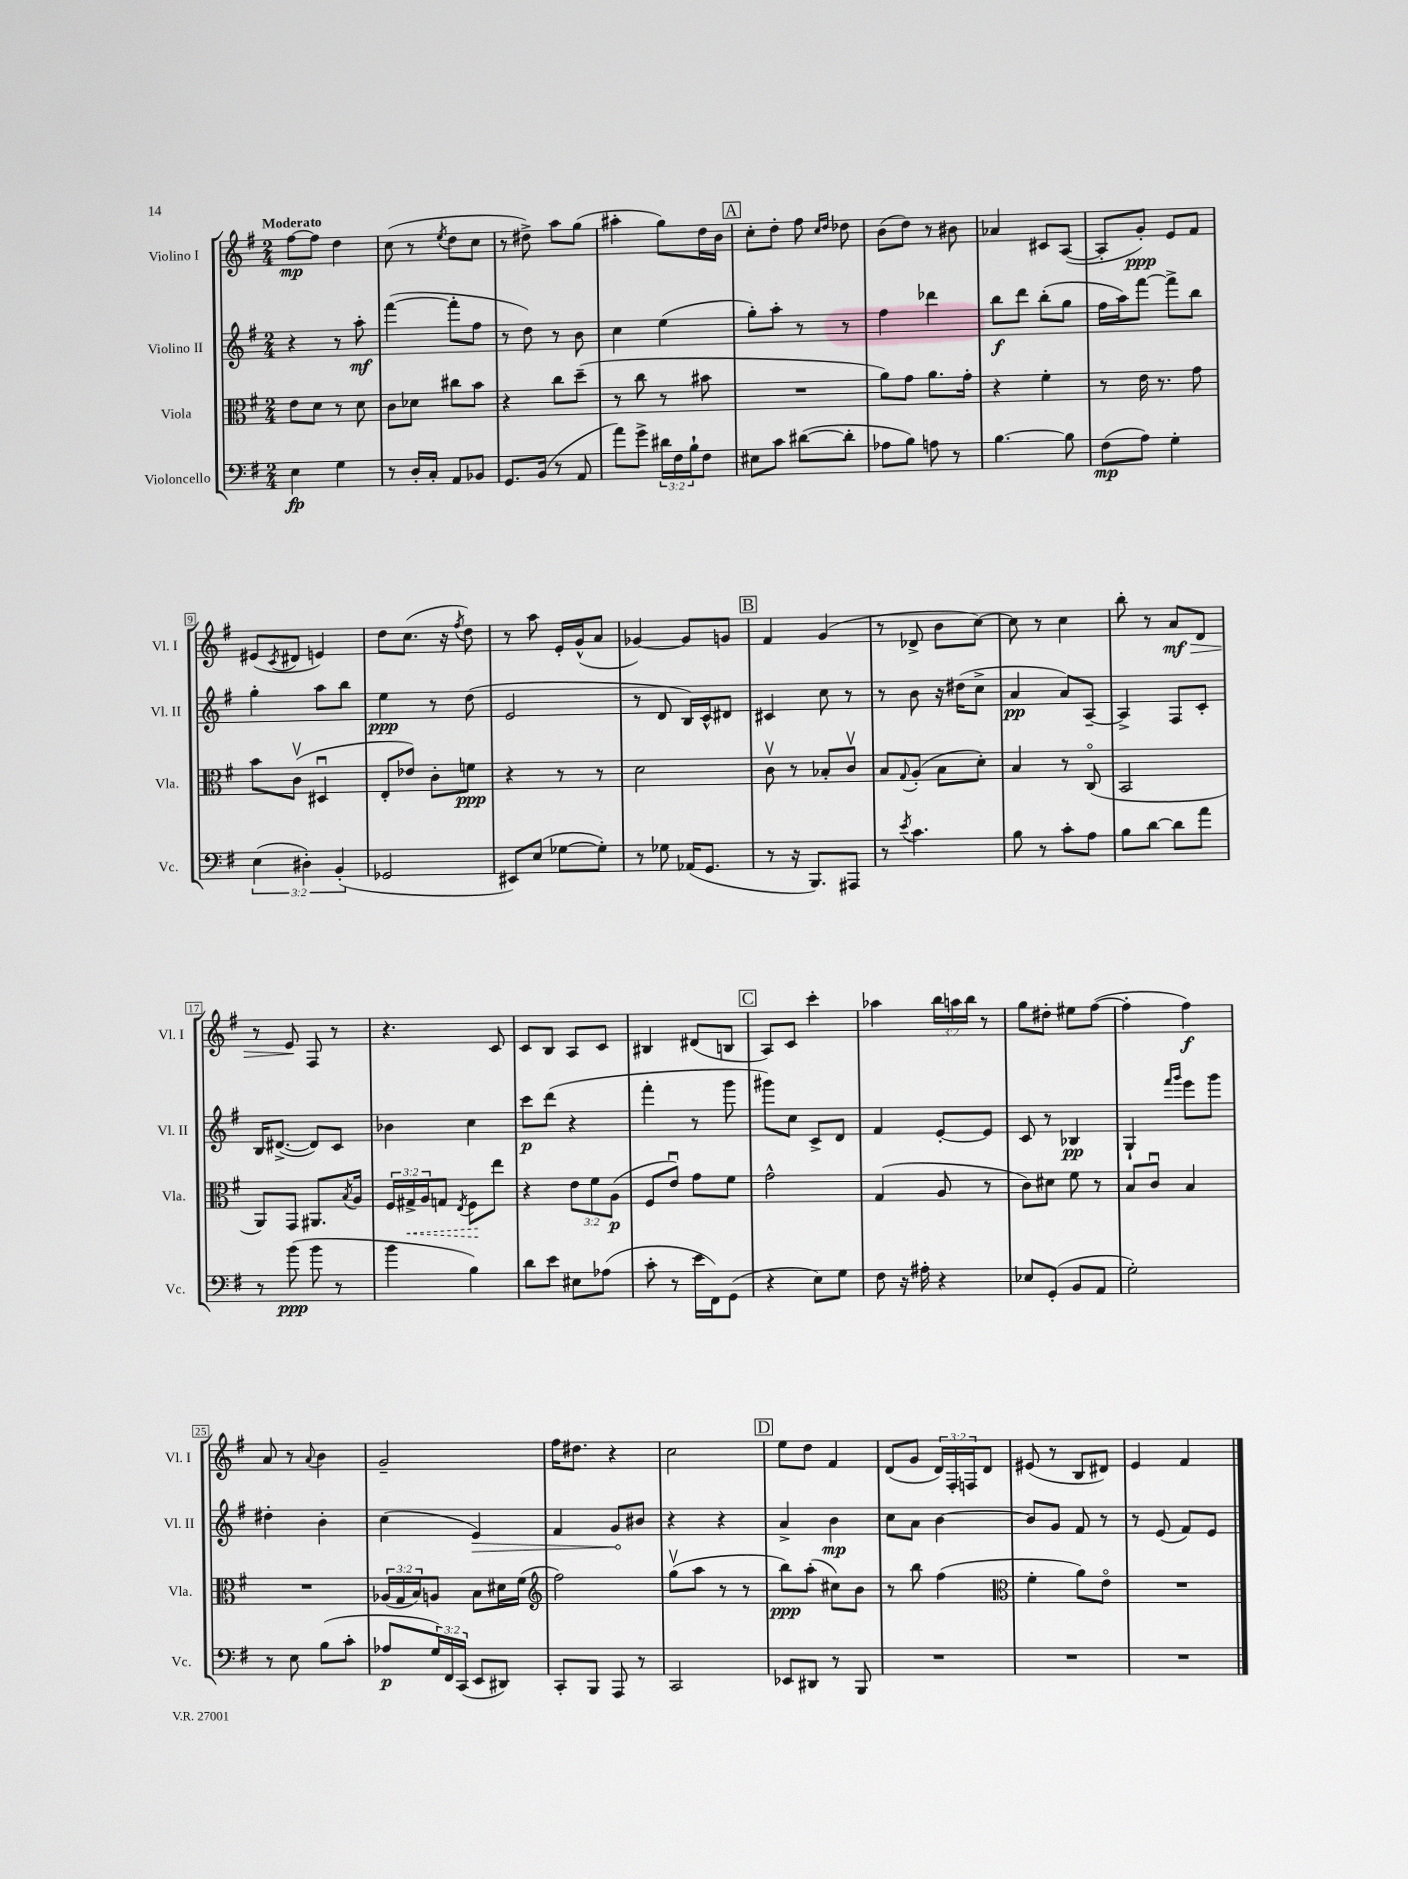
<<
\new StaffGroup <<
\new Staff = "s0" \with { instrumentName = "Violino I" shortInstrumentName = "Vl. I" } {
    \clef treble \key g \major \numericTimeSignature \time 2/4 \override Staff.TupletNumber.text = #tuplet-number::calc-fraction-text \tempo "Moderato"
    fis''8~\mp fis''8 d''4 |
    c''8( r8 \acciaccatura { e''8 } d''8 c''8 |
    r8 dis''8->) a''8 g''8( |
    ais''4-. g''8) d''16 b'16 |
    \mark \markup { \box "A" } c''8-. d''8-. fis''8 \grace { c''16 d''16 } des''8 |
    b'8( d''8) r8 bis'8 |
    aes'4 cis'8 a8~( |
    a8-. g'8-.\ppp) e'8 fis'8 |
    eis'8( \acciaccatura { c'8 } dis'8 e'4) |
    d''8 c''8.( r16 \acciaccatura { fis''8 } d''8) |
    r8 a''8 e'16-. g'16-^( a'8 |
    ges'4~) ges'8 g'8 |
    \mark \markup { \box "B" } fis'4 g'4( |
    r8 des'8-> b'8 c''8~) |
    c''8 r8 c''4 |
    b''8-. r8 a'8\mf\> d'8 |
    r8 e'8\! fis8 r8 |
    r4. c'8 |
    c'8 b8 a8 c'8 |
    bis4 dis'8( b8 |
    \mark \markup { \box "C" } a8) c'8 c'''4-. |
    aes''4 \tuplet 3/2 { b''16 a''16 b''16 } r8 |
    g''8 dis''8-. eis''8 fis''8~( |
    fis''4-. fis''4\f) |
    a'8 r8 \appoggiatura { a'8 } b'4 |
    g'2-- |
    fis''16 dis''8. r4 |
    c''2 |
    \mark \markup { \box "D" } e''8 d''8 fis'4 |
    d'8( g'8 \tuplet 3/2 { d'16) fis16-. f16 } d'8 |
    eis'8( r8 b8 dis'8) |
    e'4 fis'4 \bar "|." |
}
\new Staff = "s1" \with { instrumentName = "Violino II" shortInstrumentName = "Vl. II" } {
    \clef treble \key g \major \numericTimeSignature \time 2/4
    r4 r8 a''8-.\mf |
    fis'''4~( fis'''8-. fis''8 |
    r8 d''8) r8 b'8 |
    c''4 e''4( |
    \mark \markup { \box "A" } g''8-.) a''8-. r8 r8 |
    fis''4 des'''4 |
    b''8\f d'''8 b''8-.( g''8 |
    fis''16 a''16) fis'''8~ fis'''8-> b''8 |
    g''4-. a''8 b''8 |
    e''4\ppp r8 d''8( |
    e'2 |
    r8 d'8 b16) c'16-^ dis'8 |
    \mark \markup { \box "B" } cis'4 c''8 r8 |
    r8 b'8 r16 dis''16( c''8-> |
    a'4\pp a'8) a8~-- |
    a4-> fis8 c'8-. |
    b16 dis'8.~->( dis'8) c'8 |
    bes'4 c''4 |
    c'''8\p d'''8( r4 |
    fis'''4-. r8 g'''8 |
    \mark \markup { \box "C" } gis'''8) c''8 c'8-> d'8 |
    fis'4 e'8~-. e'8 |
    c'8 r8 bes4\pp |
    g4-! \grace { fis'''16 g'''16 } e'''8 g'''8 |
    dis''4-. b'4-. |
    c''4( \once \override Hairpin.circled-tip = ##t e'4\>) |
    fis'4 g'8\! bis'8 |
    r4 r4 |
    \mark \markup { \box "D" } a'4-> b'4\mp |
    c''8 a'8 b'4~ |
    b'8 g'8 fis'8 r8 |
    r8 e'8( fis'8) e'8 \bar "|." |
}
\new Staff = "s2" \with { instrumentName = "Viola" shortInstrumentName = "Vla." } {
    \clef alto \key g \major \numericTimeSignature \time 2/4 \override Staff.TupletNumber.text = #tuplet-number::calc-fraction-text
    e'8 d'8 r8 d'8 |
    c'8 des'8 cis''8 b'8 |
    r4 c''8 d''8--( |
    r8 c''8 r8 bis'8 |
    \mark \markup { \box "A" } R2 |
    a'8) g'8 a'8. g'16-. |
    r4 fis'4-. |
    r8 e'16 r8. g'8 |
    b'8 c'8\upbow( dis4\downbow |
    e8-. ees'8) c'8-. f'8\ppp |
    r4 r8 r8 |
    d'2 |
    \mark \markup { \box "B" } c'8\upbow r8 bes8-. c'8\upbow |
    b8 \appoggiatura { g8 } a8-.( b8 d'8-.) |
    b4 r8 c8\flageolet( |
    b,2 |
    a,8) g,8 ais,8. \acciaccatura { b8 } a16 |
    \tuplet 3/2 { fis16 \once \override Hairpin.style = #'dashed-line gis16->\< a16 } g8 \acciaccatura { e8 } fis8\! e''8 |
    r4 \tuplet 3/2 { e'8 fis'8 a8\p( } |
    fis8 e'8\downbow) g'8 fis'8 |
    \mark \markup { \box "C" } g'2-^ |
    g4( a8 r8 |
    c'8) dis'8 fis'8 r8 |
    b8 c'8\downbow b4 |
    R2 |
    \tuplet 3/2 { aes16( g16 b16) } a8 b8 dis'16 fis'16( |
    \clef treble fis''2) |
    g''8\upbow( a''8 r8 r8 |
    \mark \markup { \box "D" } b''8\ppp) a''8-.( cis''8) b'8 |
    r8 b''8 fis''4( |
    \clef alto fis'4-. a'8) e'8\flageolet |
    R2 \bar "|." |
}
\new Staff = "s3" \with { instrumentName = "Violoncello" shortInstrumentName = "Vc." } {
    \clef bass \key g \major \numericTimeSignature \time 2/4 \override Staff.TupletNumber.text = #tuplet-number::calc-fraction-text
    e4\fp g4 |
    r8 d16-. c16-. a,8 bes,8 |
    g,8. b,16( r8 a,8 |
    a'8) g'8-> \tuplet 3/2 { dis'16 fis16 b16-! } fis8 |
    \mark \markup { \box "A" } eis8 c'8 dis'8~( dis'8-. |
    aes8 b8) a8 r8 |
    b4.~ b8 |
    fis8\mp( a8) g4-. |
    \tuplet 3/2 { e4( dis4-.) b,4-.( } |
    ges,2 |
    eis,8) e8( ges8~ ges8-.) |
    r8 ges8 aes,16( g,8. |
    \mark \markup { \box "B" } r8 r16 b,,8.) ais,,8 |
    r8 \acciaccatura { e'8 } c'4. |
    b8 r8 c'8-. a8 |
    b8 d'8~ d'8 a'8 |
    r8 b'8\ppp( b'8 r8 |
    b'4 b4) |
    d'8 e'8 eis8 aes8( |
    c'8-. r8 e'16 fis,16) g,8( |
    \mark \markup { \box "C" } r4 e8) g8 |
    fis8 r16 ais16-. r4 |
    ees8 g,8-.( b,8 a,8 |
    g2-.) |
    r8 e8 b8( c'8-. |
    aes8\p \tuplet 3/2 { g16) fis,16 c,16( } e,8 dis,8) |
    c,8-. b,,8 a,,8 r8 |
    c,2 |
    \mark \markup { \box "D" } ees,8 dis,8 r8 b,,8 |
    R2 |
    R2 |
    R2 \bar "|." |
}
>>
>>
\layout { \context { \Score \override BarNumber.stencil = #(make-stencil-boxer 0.1 0.3 ly:text-interface::print) } }
